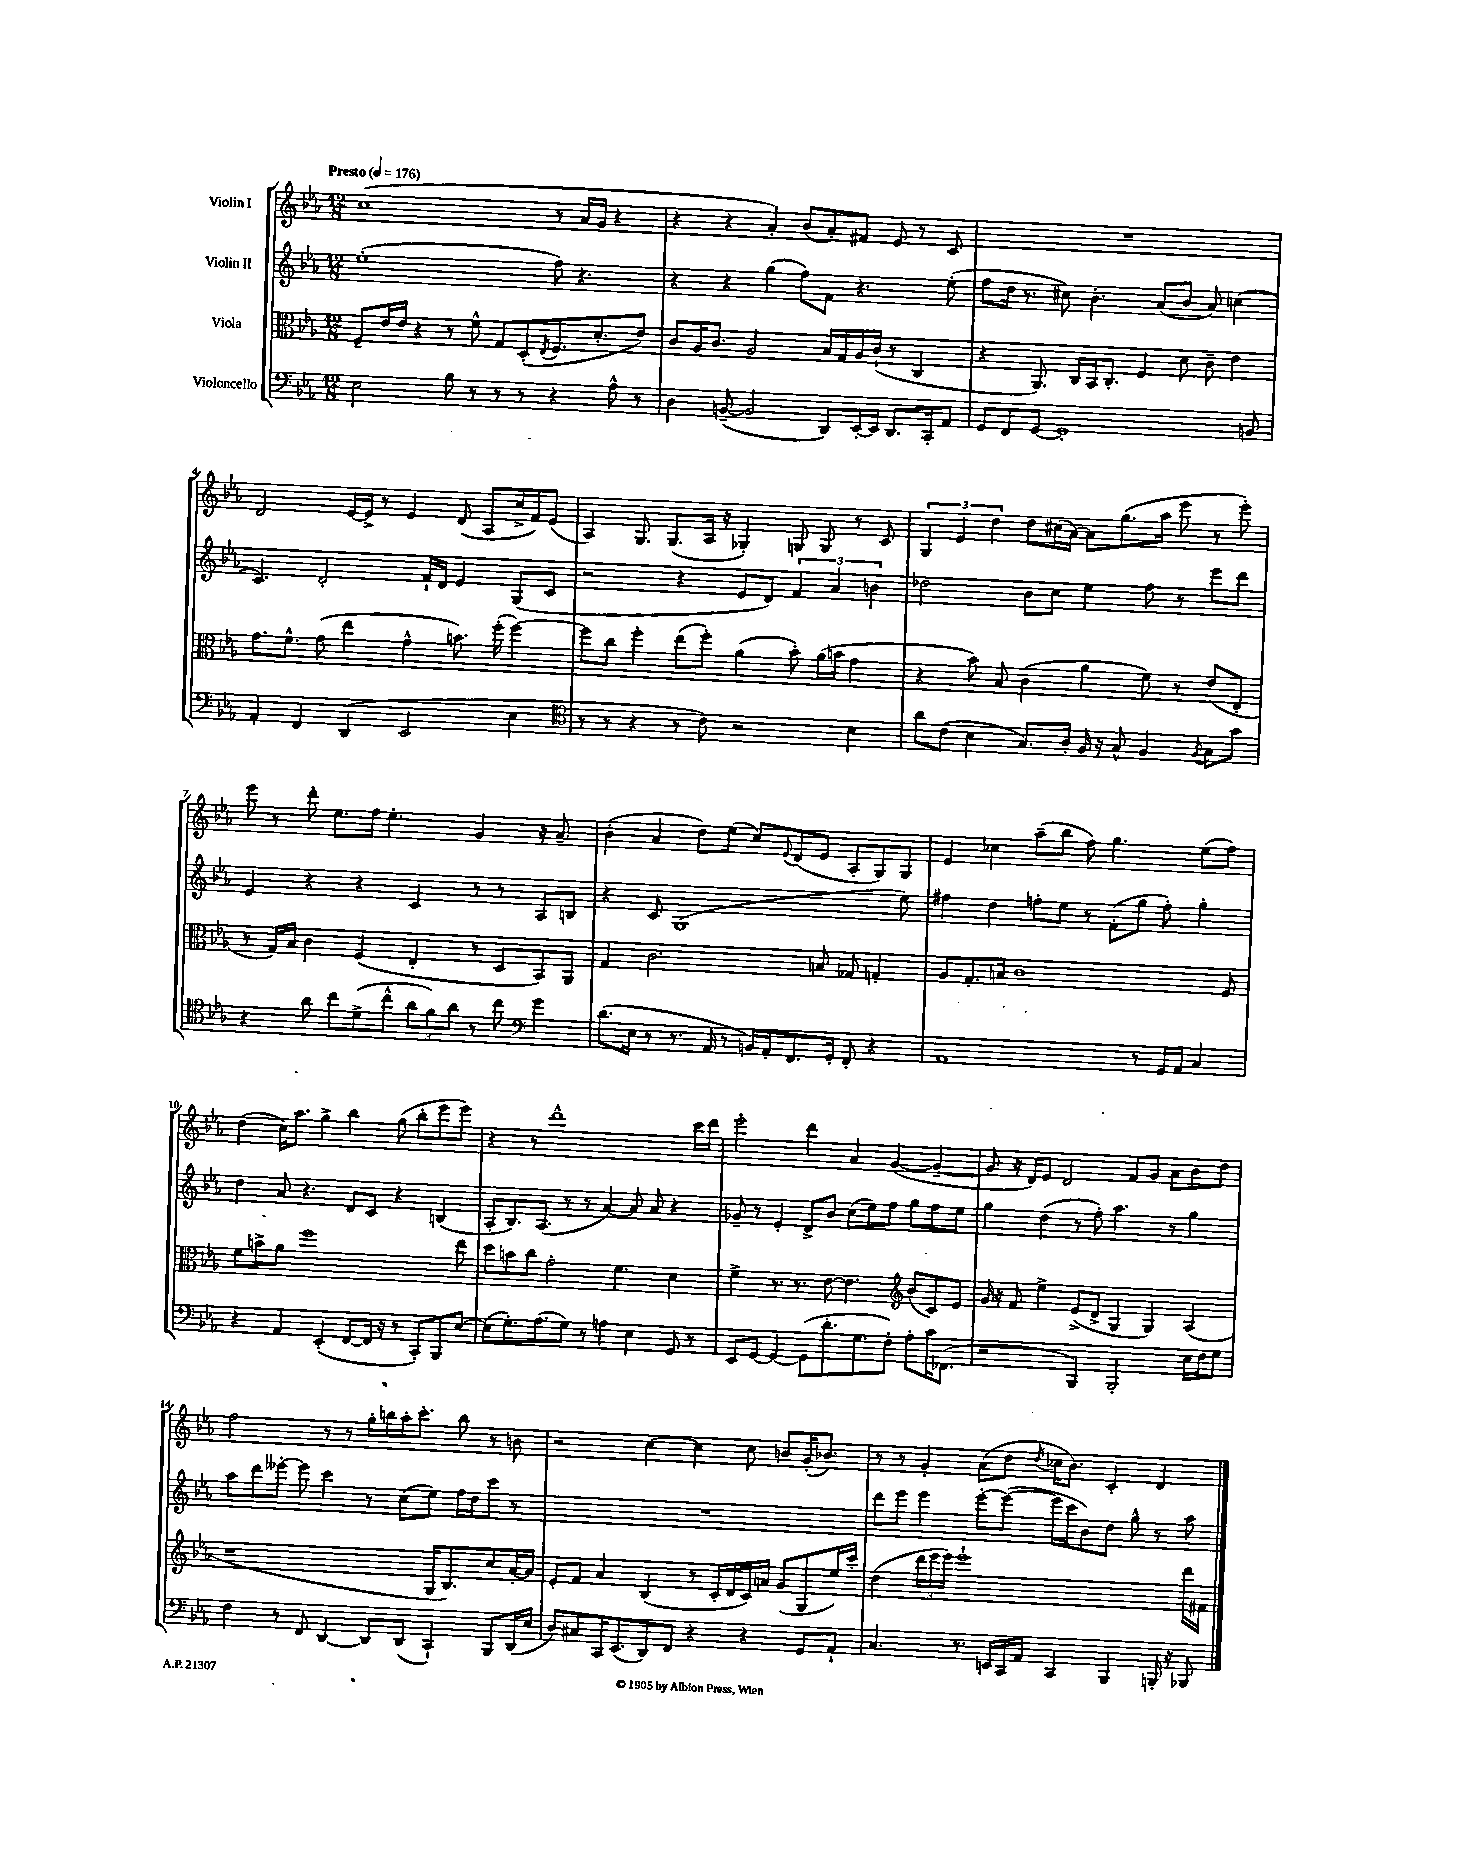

**kern	**kern	**kern	**kern
*part4	*part3	*part2	*part1
*staff4	*staff3	*staff2	*staff1
*I"Violoncello	*I"Viola	*I"Violin II	*I"Violin I
*clefF4	*clefC3	*clefG2	*clefG2
*k[b-e-a-]	*k[b-e-a-]	*k[b-e-a-]	*k[b-e-a-]
*M12/8	*M12/8	*M12/8	*M12/8
*MM176	*MM176	*MM176	*MM176
=1	=1	=1	=1
!	!	!	!LO:TX:a:B:t=Presto
2E-\	8F~/L	(1ee-'	(1cc
.	16e-/L	.	.
.	16e-/JJ	.	.
.	4r	.	.
8B-\	8r	.	.
8r	8f^^\	.	.
8r	8G/L	.	.
8r	(8D'/	.	.
.	8qE-/	.	.
4r	8.F/	8ff\)	8r
.	.	4.r	16a-/LL
.	8.d'/	.	16g/JJ
8A-^^\	.	.	4r
8r	8e-/J)	.	.
=2	=2	=2	=2
4D\	8c/L	4r	4r
.	16A-/K	.	.
.	8.c/J	.	.
([8BBn~/	.	4r	4r
2BB/]	2A-/	.	.
.	.	(4gg\	4a-'/)
.	.	8ff\L)	(8b-/L
8DD/L)	16B-/LL	8f\J	8a-'/)
.	16G/	.	.
[16EE-'/L	16A-/	4.r	8f#X/J
16EE-/JJ]	(16c`/JJ	.	.
8.DD/L	8r	.	8e-/
.	4C/	.	8r
16CC'/k	.	.	.
8AA-/J	.	(8ee-'\	8c/
=3	=3	=3	=3
8GG/L	4r	8ff\L	1.r
8FF/	.	16dd\Jk	.
.	.	8.r	.
[8GG/J	8.AA-/)	.	.
1GG']	.	8cc#X\)	.
.	16C/LL	.	.
.	16BB-/J	4.b-'\	.
.	8.C'/J	.	.
.	4F/	.	.
.	.	(8a-/L	.
.	8d\	8b-/J	.
.	8c~\	8a-/)	.
.	4e-\	(4ccn\	.
8BBn/	.	.	.
!!LO:LB:g=z
=4	=4	=4	=4
4AA-'/	8.g\L	4.c/)	2d/
.	8.f^^\J	.	.
4FF/	.	.	.
.	(8g\	2d'/	.
(4DD/	4ee-\	.	[16e-/LL
.	.	.	16e-^/JJ]
.	.	.	8r
2EE-/	4g^^\	.	4e-/
.	.	16f`/LL	.
.	.	16d/JJ	.
.	8.bn\)	4e-/	(8d/
.	.	.	8A-/L
.	(16ff'\	.	.
4E-\	[4ff\)	(8G/L	16cc^/L
.	.	.	16f/J)
.	.	8c/J	(8e-/J
=5	=5	=5	=5
*clefC4	*	*	*
8r	8ff\L]	2r	4A-/)
8r	8cc\J	.	.
4r	4ff'\	.	8.G/
.	.	.	(8.G/L
8r	(8ee-\L	4r	.
8c\)	8ff'\J)	.	16A-/Jk
.	.	.	16r
2r	(4a-\	8e-/L	4G-X'/)
.	.	8d/J)	.
.	8b-'\)	6f/	8Gn/
.	(16a-\LL	.	8G/
.	.	6a-/	.
.	16bn\JJ	.	.
4B-\	4g\	.	8r
.	.	6bn\	.
.	.	.	8c/
=6	=6	=6	=6
8a-\L	4r	2dd-X\	6G/
(8c\J	.	.	.
.	.	.	6e-/
4B-\	8b-\)	.	.
.	.	.	6dd\
.	8B-/	.	.
8.G/L)	(4c\	8b-\L	8dd\L
.	.	8cc\J	(16cc#X\L
16A-'/Jk	.	.	[16a-\JJ)
16F/	4a-\	4ee-\	8a-\L]
16r	.	.	.
8G^^/	.	.	(8.gg\
4F/	8f\)	8ff\	.
.	.	.	16aa-\Jk
.	8r	8r	8eee-\
8qF/	.	.	.
8G\L	(8e-/L	8eee-\L	8r
8g\J	8E-'/J	8ddd\J	8eee-'\)
!!LO:LB:g=z
=7	=7	=7	=7
4r	8r	4e-/	8eee-\
.	16G/LL)	.	8r
.	16B-/JJ	.	.
8a-\	4c\	4r	8ddd'\
8cc\L	.	.	8.ee-\L
(8d^\	(4F/	4r	.
.	.	.	16ff\Jk
8cc^^\J	.	.	4.ee-'\
12a-\L	4E-'/	4c/	.
12f\)	.	.	.
12a-\J	.	.	.
8r	8r	8r	4g/
8cc\	8D/L	8r	.
*clefF4	*	*	*
4g\	8BB-/)	8A-/L	16r
.	.	.	8.a-~/
.	8AA-/J	8Bn/J	.
=8	=8	=8	=8
(8.d\L	4G/	4r	(4b-'\
16E-\Jk	.	.	.
8r	2.c\	8c/	4a-/
8.r	.	(1G	.
.	.	.	8dd\L)
16AA-/	.	.	.
8r	.	.	(8ee-\J
16BBn/LL)	.	.	8cc/L)
16AA-'/J	.	.	.
.	.	.	8qqe-/
8.FF/	.	.	(8d/
.	8Bn/	.	8e-/J
16GG'/Jk	.	.	.
8FF'/	8G-X/	.	8A-'/L
4r	4Gn'/	.	8G/)
.	.	8ee-\)	8G/J
=9	=9	=9	=9
1AA-	8A-/L	4ff#X\	4e-/
.	8.G'/	.	.
.	.	4dd\	4cc-X\
.	16Bn/Jk	.	.
.	1c	.	.
.	.	8ffn'\L	(8aa-~\L
.	.	8ee-\J	8bb-\J
.	.	8r	8ff\)
.	.	(8f'\L	4.gg\
8r	.	8gg\J	.
16GG/LL	.	8ff'\)	.
16AA-/JJ	.	.	.
4C/	.	4gg'\	(8ee-\L
.	8F/	.	8ff\J)
!!LO:LB:g=z
=10	=10	=10	=10
4r	8f\L	4dd\	(4dd\
.	8bn^\	.	.
4AA-/	8a-\J	8a-/	16cc\KL)
.	.	.	8.aa-\J
.	1ff	4.r	.
(4EE-'/	.	.	4gg^\
[8FF/L	.	8d/L	4bb-\
16FF/Jk]	.	8c/J	.
16r	.	.	.
8r	.	4r	(8gg\
8CC'/L)	.	.	8bb-'\L
8BBB-/	.	(4Bn/	8eee-\
[8E-/J	8ee-\	.	8eee-\J)
=11	=11	=11	=11
(8E-\L]	8dd\L	8A-'/L	4r
8.G'\)	8bn\	8.B-/)	.
.	8cc\J	.	8r
(8.A-\	.	(8.A-/J	.
.	2g'\	.	1ddd^^
8G\J)	.	8r	.
8r	.	8r	.
4An\	.	[4a-/)	.
.	4.f\	.	.
4E-\	.	8a-/]	.
.	.	8a-/	.
8GG/	4d\	4r	.
8r	.	.	16ccc\LL
.	.	.	16ddd\JJ
=12	=12	=12	=12
8EE-/L	4f^\	8g-X~/	2eee-'\
[8GG/J	.	8r	.
4GG/_	8.r	4e-'/	.
.	8.r	.	.
(8GG\L]	.	8d^/L	4ddd\
8.d'\	[8e-\	8b-/J	.
.	4.e-\]	(8cc\L	4a-/
8.G\	.	.	.
.	.	8ee-\)	.
8F'\J)	.	8ff\J	([4g/
*	*clefG2	*	*
8A-'\L	(8b-/L	8gg\L	.
16c\K	8c/)	8ff\	4g~/_
(8.FF-X\J	.	.	.
.	8e-/J	8ee-\J	.
=13	=13	=13	=13
2r	16g/	4gg\	8g/]
.	16r	.	.
.	8f/	.	16r
.	.	.	16d/KL)
.	4ee-^\	(4dd\	8e-/J
.	.	.	2d/
4BBB-/)	(8e-^/L	8r	.
.	8d^/J	8ff'\)	.
2BBB-'/	4G/	4.aa-\	.
.	.	.	8f/L
.	4G/)	.	8g/J
.	.	8r	8a-\L
16E-\LL	(4A-/	4gg\	8b-\
16F\J	.	.	.
8G\J	.	.	8dd\J
!!LO:LB:g=z
=14	=14	=14	=14
4F\	1r	8aa-\L	2ff\
.	.	8ddd\	.
8r	.	[8eee--X'\J	.
8FF/	.	8eee--\]	.
[4DD/	.	4ccc\	8r
.	.	.	8r
8DD/L]	.	8r	16gg'\LL
.	.	.	16bbn\
(8DD/J	.	(8cc\L	16aa-'\J
.	.	.	8.ccc'\J
4CC`/)	16G/KL	8ee-\J)	.
.	8.B-/)	.	.
.	.	16ff\LL	8bb\
.	.	16dd\J	.
8BBB-/L	8cc/	8ccc\J	8r
(16DD/L	[16a-'/L	8r	8bn\
16E-/JJ	16a-/JJ]	.	.
=15	=15	=15	=15
8D/L)	8e-'/L	1.r	2r
8C#X/	8f/J	.	.
16CC/K	4a-/	.	.
(8.EE-/	.	.	.
8DD/)	(4B-/	.	[4cc\
8FF/J	.	.	.
4r	8r	.	4cc\]
.	16c'/LL	.	.
.	16d/	.	.
4r	16c/)	.	8cc\
.	16an/JJ	.	.
.	(8g/L	.	8bn/L
8GG/L	8G/	.	(16g'/K
.	.	.	8.b-X/J)
8AA-`/J	16ee-/L)	.	.
.	16ccc'/JJ	.	.
=16	=16	=16	=16
4.C/	(4dd\	8ddd\L	8r
.	.	8eee-\J	8r
.	24ddd\LL	4eee-\	4g'/
.	24eee-\	.	.
.	24eee-\JJ)	.	.
8.r	1eee-`	.	.
.	.	[8eee-'\L	(8a-\L
16EEn/LL	.	.	.
16CC/	.	(8eee-\J_	8dd\J
16AA-/JJ	.	.	.
.	.	.	8qdd/
4CC/	.	16eee-\LL]	16cc-X\KL
.	.	16ccc\J	8.b-\J)
.	.	8b-\)	.
4BBB-/	.	8dd\J	4c'/
.	.	8gg^^\	.
16BBBn'/	.	8r	4d/
16r	.	.	.
8BBB-X/	16ddd\LL	8aa-\	.
.	16f#X\JJ	.	.
==	==	==	==
*-	*-	*-	*-
